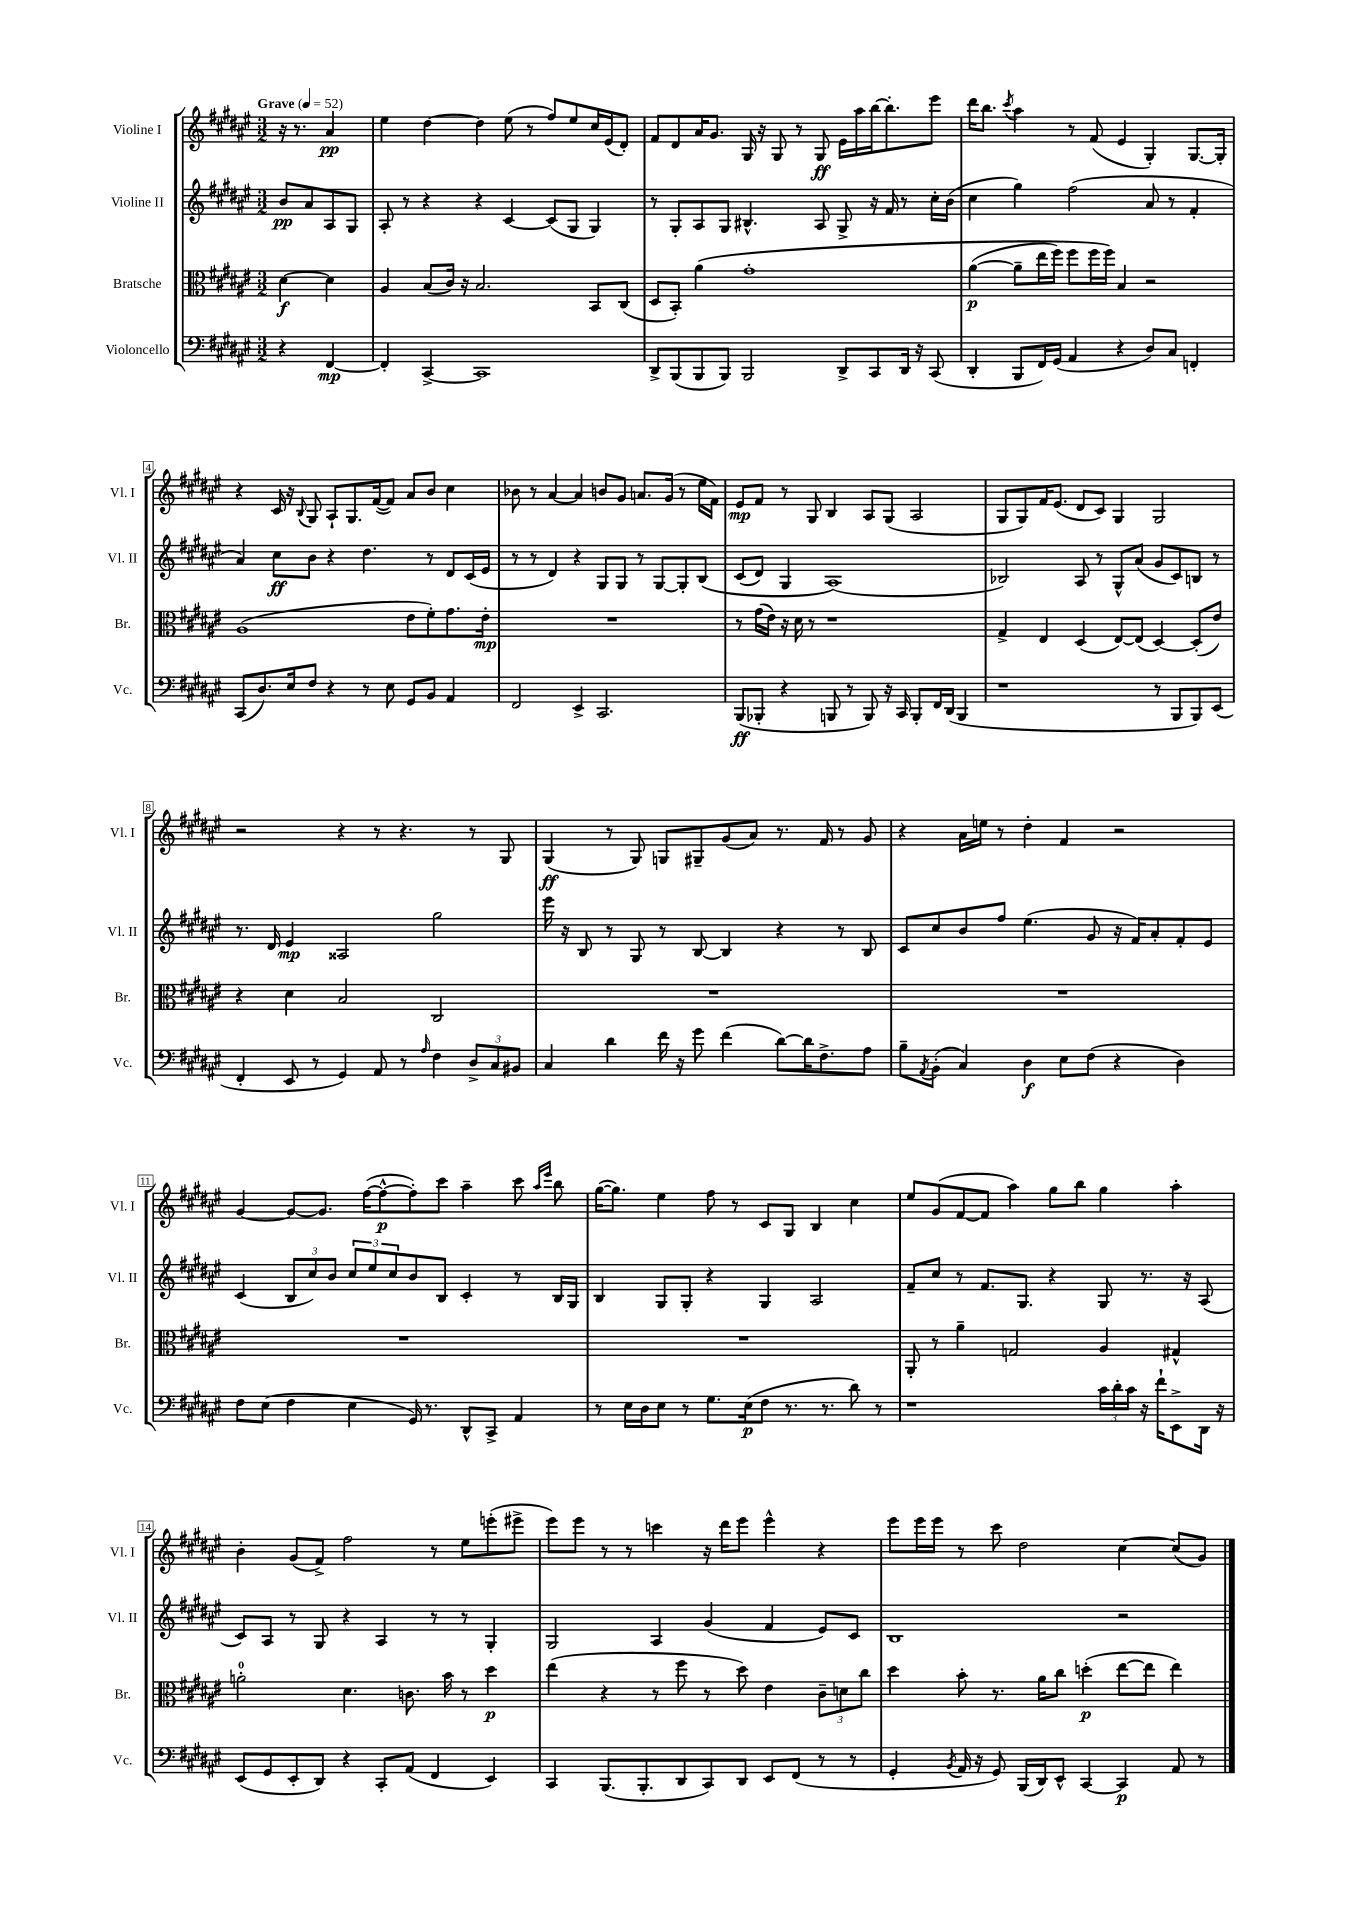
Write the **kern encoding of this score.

**kern	**kern	**kern	**kern
*staff4	*staff3	*staff2	*staff1
*clefF4	*clefC3	*clefG2	*clefG2
*k[f#c#g#d#a#e#]	*k[f#c#g#d#a#e#]	*k[f#c#g#d#a#e#]	*k[f#c#g#d#a#e#]
*M3/2	*M3/2	*M3/2	*M3/2
*MM52	*MM52	*MM52	*MM52
4r	[4d#	8b	16r
.	.	.	8.r
.	.	8a#	.
[4FF#	4d#]	8A#	4a#
.	.	8G#	.
=	=	=	=
4FF#']	4A#	8A#'	4ee#
.	.	8r	.
[4CC#^	(8B	4r	[4dd#
.	16c#)	.	.
.	16r	.	.
1CC#]	2.B	4r	4dd#]
.	.	[4c#	(8ee#
.	.	.	8r
.	.	(8c#]	8ff#)
.	.	8G#	8ee#
.	8BB	4G#)	16cc#
.	.	.	(16e#
.	(8C#	.	8d#')
=	=	=	=
8DD#^	8D#	8r	8f#
(8BBB	8BB')	8G#'	8d#
8BBB	&(4a#	8A#	16a#
.	.	.	8.g#
8BBB)	.	8G#	.
2BBB	1g#'	4.B#^^	16G#
.	.	.	16r
.	.	.	8G#
.	.	.	8r
.	.	8A#	8G#
8DD#^	.	8G#^	16e#
.	.	.	16aa#
8CC#	.	16r	[16bb
.	.	16f#	8.bb']
16DD#	.	8r	.
16r	.	.	.
(8CC#	.	16cc#'	8eee#
.	.	(16b	.
=	=	=	=
4DD#'	([4a#	4cc#	16ddd#
.	.	.	8.bb
.	.	.	8qccc#
8BBB	8a#~]	4gg#)	4aa#
16FF#)	16ee#	.	.
(16GG#	16ff#)	.	.
4AA#	8ff#	(2ff#	8r
.	16ff#	.	(8f#
.	16ff#&)	.	.
4r	4B	.	4e#
8D#)	2r	8a#	4G#')
8C#	.	8r	.
4FF'	.	4f#'	[8.G#
.	.	.	16G#']
=	=	=	=
(8CC#	(1A#	4a#)	4r
8.D#)	.	.	.
.	.	8cc#	16c#
16E#	.	.	16r
.	.	.	8qqB
8F#	.	8b	8G#
4r	.	4r	8A#`
.	.	.	8.G#
8r	.	4.dd#	.
.	.	.	([16f#
8E#	.	.	8f#])
8GG#	8e#	.	8a#
8BB	8f#')	8r	8b
4AA#	8.g#	8d#	4cc#
.	.	(16c#	.
.	16e#'	16e#	.
=	=	=	=
2FF#	1.r	8r	8b-
.	.	8r	8r
.	.	4d#)	[4a#
4EE#^	.	4r	4a#]
2.CC#	.	8G#	8b
.	.	8G#	8g#
.	.	8r	8.a
.	.	[8G#	.
.	.	.	(16g#
.	.	8G#']	8r
.	.	&(8B	16ee#
.	.	.	16f#)
=	=	=	=
(8BBB	8r	(8c#	8e#
8BBB-'	(16g#	8d#)	8f#
.	16e#)	.	.
4r	16r	4G#	8r
.	16d#	.	.
.	8r	.	8G#
8BBB	1r	(1A#&)	4B
8r	.	.	.
8BBB)	.	.	8A#
16r	.	.	(8G#
16CC#	.	.	.
8BBB'	.	.	2A#
16FF#	.	.	.
(16DD#	.	.	.
4BBB	.	.	.
=	=	=	=
1r	4G#^	2B-)	8G#
.	.	.	8G#)
.	4E#	.	16f#
.	.	.	(8.e#
.	(4D#	8A#	8d#
.	.	8r	8c#)
.	[8E#)	8G#^^	4G#
.	(8E#]	(8a#	.
8r	[4D#)	8g#	2G#
8BBB	.	8c#)	.
8BBB)	(8D#']	8B	.
(8EE#	8e#)	8r	.
=	=	=	=
4FF#'	4r	8.r	2r
.	.	16d#	.
8EE#	4d#	4e#	.
8r	.	.	.
4GG#)	2B	2A##	4r
8AA#	.	.	8r
8r	.	.	4.r
16qqA#	.	.	.
4F#	2C#	2gg#	.
12D#^	.	.	8r
12C#	.	.	.
.	.	.	8G#
12BB#	.	.	.
=	=	=	=
4C#	1.r	16eee#	(4G#
.	.	16r	.
.	.	8B	.
4d#	.	8r	8r
.	.	8G#	8G#)
16f#	.	8r	8G
16r	.	.	.
8g#	.	[8B	8G#~
(4f#	.	4B]	(8g#
.	.	.	8a#)
[8d#)	.	4r	8.r
16d#]	.	.	.
8.F#^	.	.	16f#
.	.	8r	8r
8A#	.	8B	8g#
=	=	=	=
8B~	1.r	8c#	4r
8qAA#	.	.	.
(8BB'	.	8cc#	.
4C#)	.	8b	16a#
.	.	.	16ee
.	.	8ff#	8r
4D#	.	(4.ee#	4dd#'
8E#	.	.	4f#
(8F#	.	8g#	.
4r	.	16r	2r
.	.	16f#)	.
.	.	8a#'	.
4D#)	.	8f#'	.
.	.	8e#	.
=	=	=	=
8F#	1.r	(4c#	[4g#
(8E#	.	.	.
4F#	.	12B	8g#_
.	.	12cc#)	.
.	.	.	8.g#]
.	.	12b	.
4E#	.	12cc#	.
.	.	.	([16ff#
.	.	12ee#	.
.	.	.	8ff#^^_
.	.	12cc#	.
16GG#)	.	8b	8ff#'])
8.r	.	.	.
.	.	8B	8ccc#
8DD#^^	.	4c#'	4aa#~
8CC#^	.	.	.
4AA#	.	8r	8ccc#
.	.	.	16qqaa#
.	.	.	16qqeee#
.	.	16B	8bb
.	.	16G#	.
=	=	=	=
8r	1.r	4B	([16gg#
.	.	.	8.gg#])
16E#	.	.	.
16D#	.	.	.
8E#	.	8G#	4ee#
8r	.	8G#'	.
8.G#	.	4r	8ff#
.	.	.	8r
(16E#	.	.	.
8F#	.	4G#	8c#
8.r	.	.	8G#
.	.	2A#	4B
8.r	.	.	.
8d#)	.	.	4cc#
8r	.	.	.
=	=	=	=
1r	8AA#'	8f#~	8ee#
.	8r	8cc#	(8g#
.	4a#~	8r	[8f#
.	.	8.f#	8f#]
.	2G	.	4aa#)
.	.	8.G#	.
.	.	4r	8gg#
.	.	.	8bb
24c#	4A#	8G#	4gg#
24d#'	.	.	.
24c#	.	.	.
16r	.	8.r	.
16f#`	.	.	.
8EE#^	4G#^^	.	4aa#'
.	.	16r	.
16DD#	.	(8A#	.
16r	.	.	.
=	=	=	=
(8EE#	2a'	8c#)	4b'
8GG#	.	8A#	.
8EE#'	.	8r	(8g#
8DD#)	.	8G#	8f#^)
4r	4.d#	4r	2ff#
8CC#'	.	4A#	.
(8AA#	8.c	.	.
4FF#	.	8r	8r
.	16b	.	.
.	8r	8r	8ee#
4EE#)	4dd#	4G#'	(8eee'
.	.	.	8eee#^
=	=	=	=
4CC#	(4ee#	2G#	8eee#)
.	.	.	8eee#
(8.BBB	4r	.	8r
.	.	.	8r
8.BBB'	.	.	.
.	8r	4A#	4ccc
8DD#	8ff#	.	.
8CC#)	8r	(4g#	16r
.	.	.	16ddd#
8DD#	8dd#)	.	8eee#
8EE#	4e#	4f#	4eee#^^
(8FF#	.	.	.
8r	12c#~	8e#)	4r
.	12d	.	.
8r	.	8c#	.
.	12cc#	.	.
=	=	=	=
4GG#'	4dd#	1B	8eee#
.	.	.	16eee#
.	.	.	16eee#
8qBB	.	.	.
16AA#	8b'	.	8r
16r	.	.	.
8GG#)	8.r	.	8ccc#
(16BBB	.	.	2dd#
16DD#)	16a#	.	.
8EE#^^	8cc#	.	.
[4CC#	(4dd'	.	.
4CC#]	[8ee#	2r	[4cc#
.	8ee#]	.	.
8AA#	4ee#)	.	(8cc#]
8r	.	.	8g#)
==	==	==	==
*-	*-	*-	*-
